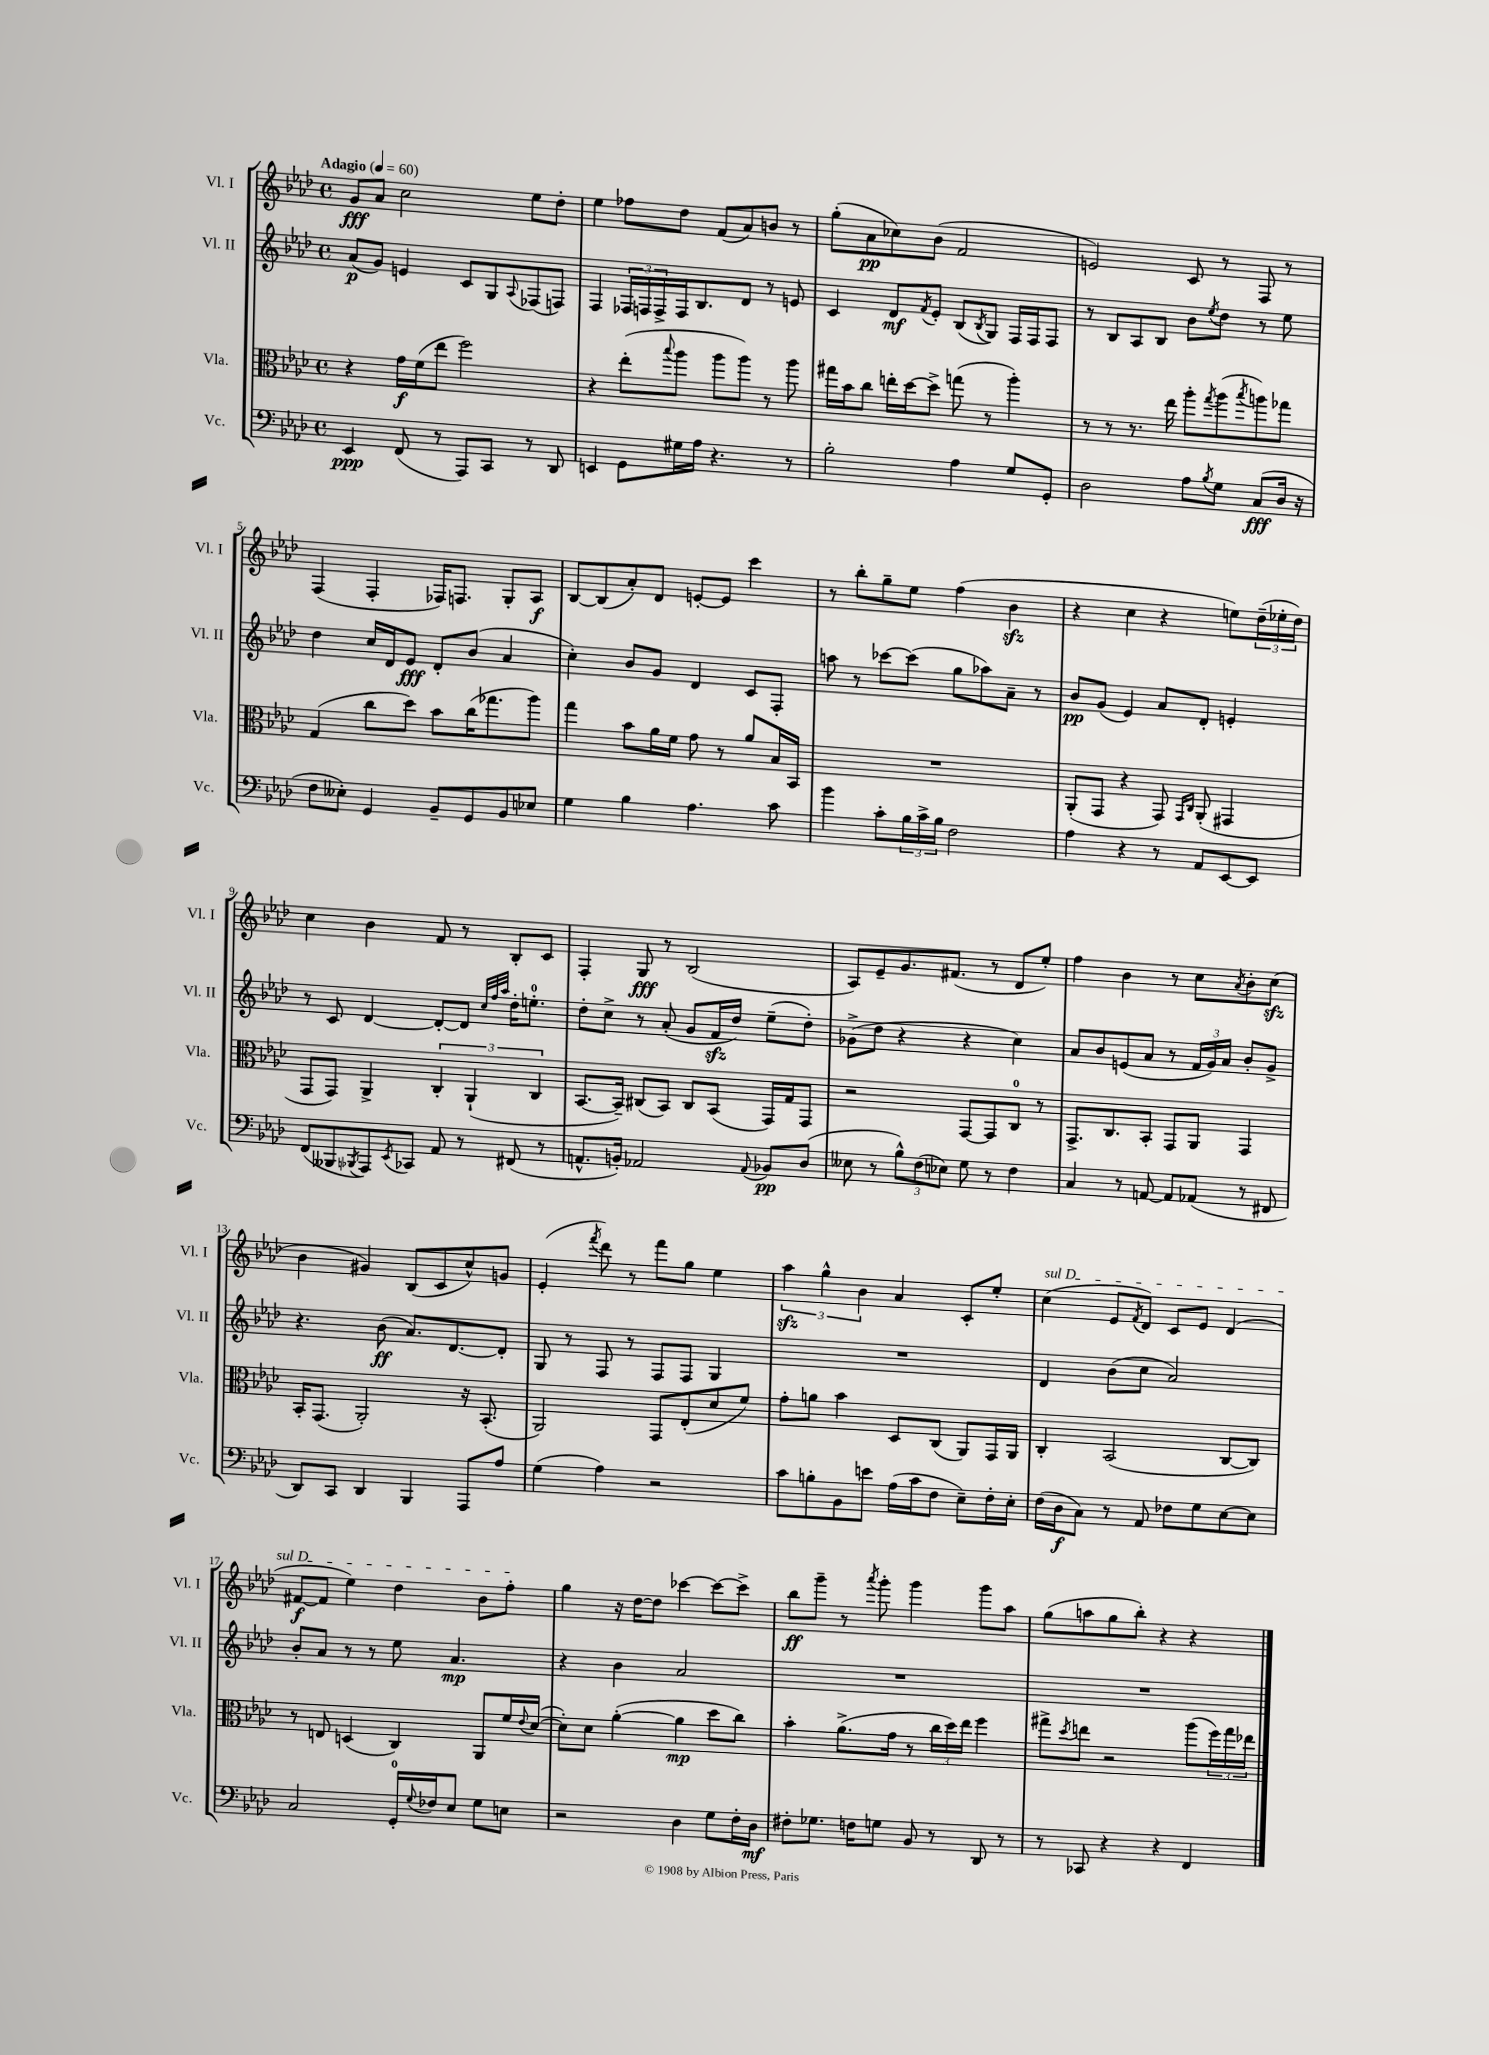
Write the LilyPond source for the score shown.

<<
\new StaffGroup <<
\new Staff = "s0" \with { instrumentName = "Vl. I" shortInstrumentName = "Vl. I" } {
    \clef treble \key aes \major \defaultTimeSignature \time 4/4 \tempo "Adagio" 4 = 60
    g'8\fff aes'8 c''2 ees''8 des''8-. |
    ees''4 fes''8 des''8 f'8( aes'8) b'8 r8 |
    g''8-.( aes'8\pp ces''8) bes'8( f'2 |
    e'2) c'8 r8 f8 r8 |
    f4( f4-. fes16) f8. g8-. aes8\f |
    bes8~ bes8( aes'8-.) des'8 e'8~-. e'8 c'''4 |
    r8 bes''8-. g''8-- ees''8 f''4( bes'4\sfz |
    r4 c''4 r4 e''8) \tuplet 3/2 { des''16--( ees''16-. des''16) } |
    c''4 bes'4 f'8 r8 bes8-. c'8 |
    f4-. g8\fff r8 bes2( |
    aes8) ees'8-- g'8. fis'8.( r8 des'8 ees''8-.) |
    f''4 bes'4 r8 c''8 \acciaccatura { aes'8 } bes'8-. c''8\sfz( |
    bes'4 gis'4) bes8( c'8 c''8-^) g'8 |
    ees'4-.( \acciaccatura { f'''8 } des'''8) r8 f'''8 g''8 ees''4 |
    \tuplet 3/2 { aes''4\sfz g''4-^ bes'4 } aes'4 c'8-. ees''8-. |
    \once \override TextSpanner.bound-details.left.text = \markup { \italic "sul D" } c''4\startTextSpan( ees'8 \acciaccatura { f'8 } des'8) c'8 ees'8 des'4( |
    fis'8~\f fis'8 ees''4) des''4 bes'8 f''8-.\stopTextSpan |
    g''4 r16 des''16~ des''8 ces'''4~ ces'''8~ ces'''8-> |
    bes''8\ff g'''8-- r8 \acciaccatura { aes'''8 } g'''8-. g'''4 g'''8 aes''8 |
    g''8( a''8 g''8 bes''8-.) r4 r4 \bar "|." |
}
\new Staff = "s1" \with { instrumentName = "Vl. II" shortInstrumentName = "Vl. II" } {
    \clef treble \key aes \major \defaultTimeSignature \time 4/4
    aes'8\p( g'8) e'4 c'8 g8 \appoggiatura { aes8 } fes8( f8) |
    f4 \tuplet 3/2 { fes16 f16 f16-> } f16 bes8. des'8 r8 e'8 |
    c'4 des'8\mf \acciaccatura { f'8 } ees'8-. bes8( \acciaccatura { bes8 } g8) f16 f16 f8 |
    r8 bes8 aes8 bes8 bes'8 \acciaccatura { ees''8 } des''8 r8 ees''8 |
    des''4 c''16 des'16 ees'8\fff des'8-. bes'8( aes'4 |
    c''4-.) bes'8 g'8 des'4 c'8 f8-. |
    a''8 r8 ces'''8~ ces'''8( g''8 aes''8) aes'8-- r8 |
    bes'8\pp g'8( ees'4) aes'8 des'8-. e'4-. |
    r8 c'8 des'4~ des'8~-. des'8 \grace { c''32 f''32 aes''32 } des''16-. e''8.-0-. |
    des''8-. c''8-> r8 aes'8-.( g'8 f'16\sfz des''16) ees''8--( des''8-.) |
    ges'8->( des''8 r4 r4 c''4) |
    aes'8 bes'8 e'8( aes'8 r8 \tuplet 3/2 { f'16 g'16) aes'16 } bes'8-. g'8-> |
    r4. bes'8\ff( aes'8.) des'8.~ des'8-. |
    g8 r8 f8 r8 f8 f8 g4 |
    R1 |
    des'4 bes'8( c''8 aes'2) |
    bes'8-. aes'8 r8 r8 ees''8 aes'4.\mp |
    r4 bes'4 aes'2 |
    R1 |
    R1 \bar "|." |
}
\new Staff = "s2" \with { instrumentName = "Vla." shortInstrumentName = "Vla." } {
    \clef alto \key aes \major \defaultTimeSignature \time 4/4
    r4 g'16\f f'16( ees''8 f''2) |
    r4 ees''8-.( \appoggiatura { bes''8 } aes''8 aes''8 aes''8) r8 aes''8 |
    gis''16 bes'16 c''8 e''16-. des''16~ des''8-> g''8( r8 aes''4-.) |
    r8 r8 r8. ees''16 aes''8-. \acciaccatura { g''8 } aes''8( \acciaccatura { bes''8 } a''8) ges''8 |
    g4( c''8 des''8) bes'8 c''16( ges''8. aes''8) |
    g''4 bes'8 aes'16 f'16 g'8 r8 aes'8 bes16 bes,16 |
    R1 |
    aes,8-.( g,8 r4 g,8) \grace { g,16 c16 } aes,8-.( gis,4 |
    g,8 g,8) aes,4-> \tuplet 3/2 { c4-. aes,4-!( c4 } |
    bes,8.~ bes,16--) cis8( bes,8) cis8 bes,8( g,16) g16 g,8 |
    r2 g,8~ g,8 c8-0 r8 |
    g,8.-> c8. bes,8-. g,8 aes,8 g,4 |
    bes,16-. g,8.( aes,2-.) r16 bes,8.-.( |
    aes,2) g,8 ees8-.( des'8 f'8) |
    g'8-. a'8 bes'4 des8 c8( aes,8) g,16 aes,16 |
    c4-. bes,2( c8~ c8) |
    r8 e8 d4( c4) aes,8 f'16 \appoggiatura { ees'8 } des'16~( |
    des'8-.) des'8 aes'4~-.( aes'4\mp des''8 c''8) |
    bes'4-. aes'8.->( g'16 r8 \tuplet 3/2 { c''16 des''16) ees''16 } f''4 |
    gis''8-> \acciaccatura { des''8 } e''8 r2 aes''8( \tuplet 3/2 { f''16) gis''16 ees''16 } \bar "|." |
}
\new Staff = "s3" \with { instrumentName = "Vc." shortInstrumentName = "Vc." } {
    \clef bass \key aes \major \defaultTimeSignature \time 4/4
    ees,4\ppp f,8( r8 aes,,8) c,8 r8 des,8 |
    e,4 g,8 gis16 aes16 r4. r8 |
    bes2-. aes4 g8 g,8-. |
    des2 aes8 \acciaccatura { bes8 } g8 c8\fff( des16 r16 |
    f8 eeses8-.) g,4 bes,8-- g,8 bes,8 ees8 |
    g4 bes4 aes4. c'8 |
    bes'4 c'8-. \tuplet 3/2 { bes16 c'16-> bes16 } f2 |
    aes4 r4 r8 aes,8 ees,8~ ees,8 |
    f,8( beses,,8 \acciaccatura { bes,,8 } aes,,8) \acciaccatura { ees,8 } ces,8 aes,8 r8 fis,8( r8 |
    a,8.-^ b,16-.) aes,2 \appoggiatura { aes,8 } bes,8\pp des8( |
    eeses8 r8 \tuplet 3/2 { bes8-^) f8( ees8) } g8 r8 f4 |
    c4 r8 a,8~ a,8 aes,8( r8 fis,8 |
    des,8) c,8 des,4 bes,,4 aes,,8 aes8 |
    g4( aes4) r2 |
    c'8 b8-. bes,8 e'8 aes16( c'16 f8 ees8--) f16-. ees16-. |
    f16( des16\f c8) r8 aes,8 fes8 g8 ees8~ ees8 |
    c2 g,16-0-. \appoggiatura { g8 } fes16 ees8 g8 e8 |
    r2 des4 g8 f16-. des16\mf |
    fis8-. ges8. f16 g8 bes,8 r8 des,8 r8 |
    r8 ces,8 r4 r4 f,4 \bar "|." |
}
>>
>>
